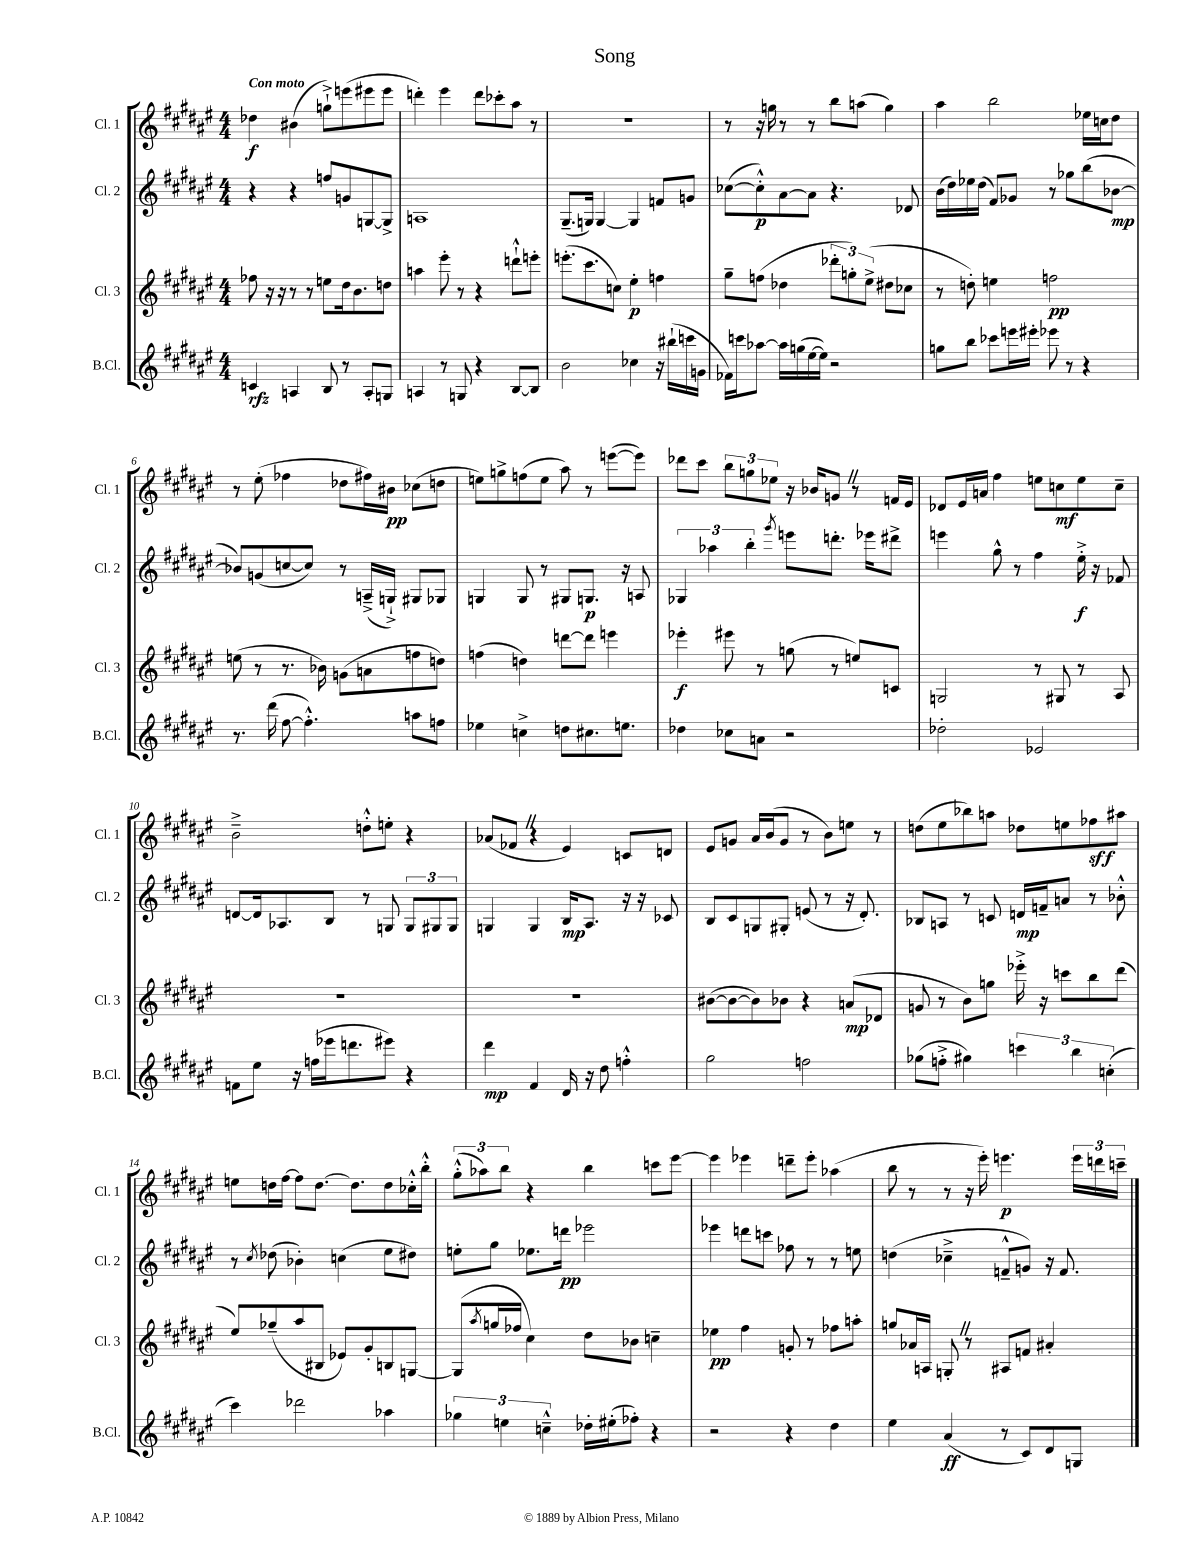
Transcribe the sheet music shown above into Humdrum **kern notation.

**kern	**dynam	**kern	**dynam	**kern	**dynam	**kern	**dynam
*part4	*part4	*part3	*part3	*part2	*part2	*part1	*part1
*staff4	*staff4	*staff3	*staff3	*staff2	*staff2	*staff1	*staff1
*I"B.Cl.	*	*I"Cl. 3	*	*I"Cl. 2	*	*I"Cl. 1	*
*I'B.Cl.	*	*I'Cl. 3	*	*I'Cl. 2	*	*I'Cl. 1	*
*clefG2	*	*clefG2	*	*clefG2	*	*clefG2	*
*k[f#c#g#d#a#e#]	*	*k[f#c#g#d#a#e#]	*	*k[f#c#g#d#a#e#]	*	*k[f#c#g#d#a#e#]	*
*M4/4	*	*M4/4	*	*M4/4	*	*M4/4	*
=1	=1	=1	=1	=1	=1	=1	=1
!	!	!	!	!	!	!LO:TX:a:B:t=Con moto	!
4cn/	rfz	8ff-X\	.	4r	.	4dd-X\	f
.	.	16r	.	.	.	.	.
.	.	16r	.	.	.	.	.
4An/	.	8r	.	4r	.	(4b#X\	.
.	.	8r	.	.	.	.	.
8B/	.	8een\L	.	8ffn/L	.	8ggn`^\L)	.
8r	.	16dd#\k	.	8gn/	.	(8eeen\	.
.	.	8.b\	.	.	.	.	.
8A'/L	.	.	.	[8Gn/	.	8eee#X\	.
8Gn/J	.	8ddn\J	.	8G^/J]	.	8eee#\J	.
=2	=2	=2	=2	=2	=2	=2	=2
4An/	.	4aan\	.	1An	.	4dddn'\)	.
8r	.	8eee#'\	.	.	.	4eee#\	.
8Gn/	.	8r	.	.	.	.	.
4r	.	4r	.	.	.	8ddd\L	.
.	.	.	.	.	.	8ccc-X'\	.
[8B/L	.	8dddn`^^\L	.	.	.	8aa#\J	.
8B/J]	.	8eeen'\J	.	.	.	8r	.
=3	=3	=3	=3	=3	=3	=3	=3
2b\	.	(8.eeen'\L	.	(8.G#~/L	.	1r	.
.	.	8.ccc#\	.	16Gn/Jk)	.	.	.
.	.	.	.	[4G/	.	.	.
.	.	8ccn\J)	.	.	.	.	.
4cc-X\	.	4ee#'\	p	4G/]	.	.	.
16r	.	4ffn\	.	8fn/L	.	.	.
(16bb#X`\LL	.	.	.	.	.	.	.
16cccn\	.	.	.	8gn/J	.	.	.
16gn\JJ	.	.	.	.	.	.	.
=4	=4	=4	=4	=4	=4	=4	=4
16f-X\LL)	.	8gg#~\L	.	([8cc-X\L	.	8r	.
16cccn\J	.	.	.	.	.	.	.
[8aa-X\J	.	(8ffn\J	.	8cc-'^^\])	p	16r	.
.	.	.	.	.	.	16ggn\	.
16aa-\LL]	.	4dd-X\	.	[8a#\	.	8r	.
(16ggn\	.	.	.	.	.	.	.
[16ee#\	.	.	.	8a#\J]	.	8r	.
16ee#\JJ])	.	.	.	.	.	.	.
2r	.	12ddd-X'\L	.	4.r	.	8bb\L	.
.	.	12ggn'\)	.	.	.	.	.
.	.	.	.	.	.	(8aan\J	.
.	.	(12ee#^\J	.	.	.	.	.
.	.	8dd#X\L	.	.	.	4gg\)	.
.	.	8cc-X\J	.	8d-X/	.	.	.
=5	=5	=5	=5	=5	=5	=5	=5
8ggn\L	.	8r	.	(16b\LL	.	4aa#\	.
.	.	.	.	16dd#\)	.	.	.
8bb\J	.	8ddn'\)	.	16ee-X\	.	.	.
.	.	.	.	(16dd#\JJ	.	.	.
8ccc-X\L	.	4een\	.	8f#/L)	.	2bb\	.
16eeen\L	.	.	.	8g-X/J	.	.	.
16eee#X'\JJ	.	.	.	.	.	.	.
8eee-X\	.	2ffn\	pp	8r	.	.	.
8r	.	.	.	8gg-X\L	.	.	.
4r	.	.	.	(8bb\	.	16ee-X\LL	.
.	.	.	.	.	.	16ccn\J	.
.	.	.	.	[8b-X\J	mp	8dd#\J	.
!!LO:LB:g=z
=6	=6	=6	=6	=6	=6	=6	=6
8.r	.	(8een\	.	8b-X/L])	.	8r	.
.	.	8r	.	(8gn/	.	(8ee#'\	.
(16ddd#\	.	.	.	.	.	.	.
[8ff#\	.	8.r	.	[8ccn/	.	4ff-X\	.
4.ff#'^^\])	.	.	.	8cc/J])	.	.	.
.	.	16b-X\)	.	.	.	.	.
.	.	(8gn\L	.	8r	.	8dd-X\L	.
.	.	8an\	.	(16An~^/LL	.	16ff#X\L)	.
.	.	.	.	16Gn`^/JJ)	.	16b#X\JJ	pp
8aan\L	.	8ffn\	.	8G#X/L	.	(8cc-X\L	.
8ffn\J	.	8ddn\J)	.	8G-X/J	.	8ddn\J	.
=7	=7	=7	=7	=7	=7	=7	=7
4ee-X\	.	(4ffn\	.	4Gn/	.	8een\L)	.
.	.	.	.	.	.	8ggn^\	.
4ccn^\	.	4ddn\)	.	8G/	.	(8ffn\	.
.	.	.	.	8r	.	8ee\J	.
8ddn\L	.	[8dddn\L	.	8G#X/L	.	8aa#\)	.
8.cc#X\	.	8ddd\J]	.	8.Gn/J	p	8r	.
.	.	4eeen\	.	.	.	([8eeen\L	.
8.een\J	.	.	.	16r	.	.	.
.	.	.	.	8An/	.	8eee\J])	.
=8	=8	=8	=8	=8	=8	=8	=8
4dd-X\	.	4eee-X'\	f	6G-X/	.	8ddd-X\L	.
.	.	.	.	.	.	8ccc#\J	.
.	.	.	.	6aa-X\	.	.	.
8cc-X\L	.	8eee#X\	.	.	.	12bb\L	.
.	.	.	.	6bb'\	.	12ggn\	.
8an\J	.	8r	.	.	.	.	.
.	.	.	.	.	.	12ee-X\J	.
.	.	.	.	8qggg#/	.	.	.
2r	.	(8ggn\	.	8eeen\L	.	16r	.
.	.	.	.	.	.	16b-X/KL	.
.	.	8r	.	8.dddn'\J	.	8gnZ/J	.
.	.	8een/L)	.	.	.	8r	.
.	.	.	.	16eee-X\KL	.	.	.
.	.	8cn/J	.	8ddd#X^\J	.	16fn/LL	.
.	.	.	.	.	.	16e#/JJ	.
=9	=9	=9	=9	=9	=9	=9	=9
2dd-X'\	.	2Gn/	.	4eeen\	.	8d-X/L	.
.	.	.	.	.	.	16e#/L	.
.	.	.	.	.	.	16an/JJ	.
.	.	.	.	8gg#^^\	.	4ff#\	.
.	.	.	.	8r	.	.	.
2e-X/	.	8r	.	4ff#\	.	8een\L	.
.	.	8G#X/	.	.	.	8ccn\	mf
.	.	8r	.	16ee#'^\	f	8ee\	.
.	.	.	.	16r	.	.	.
.	.	8A#/	.	8f-X/	.	8cc~\J	.
!!LO:LB:g=z
=10	=10	=10	=10	=10	=10	=10	=10
8fn\L	.	1r	.	[8dn/L	.	2b~^\	.
8ee#\J	.	.	.	16d/k]	.	.	.
.	.	.	.	8.A-X/	.	.	.
16r	.	.	.	.	.	.	.
(16ffn\LL	.	.	.	.	.	.	.
16eee-X\J	.	.	.	8B/J	.	.	.
8.dddn\	.	.	.	.	.	.	.
.	.	.	.	8r	.	8ddn'^^\L	.
8eee#X\J)	.	.	.	8Gn/	.	8een'\J	.
4r	.	.	.	12G/L	.	4r	.
.	.	.	.	12G#X/	.	.	.
.	.	.	.	12G#/J	.	.	.
=11	=11	=11	=11	=11	=11	=11	=11
4ddd#\	mp	1r	.	4Gn/	.	(8a-X/L	.
.	.	.	.	.	.	8f-XZ/J	.
4f#/	.	.	.	4G/	.	4r	.
16d#/	.	.	.	16B/KL	mp	4e#/)	.
16r	.	.	.	8.A#/J	.	.	.
8dd#\	.	.	.	.	.	.	.
4ffn'^^\	.	.	.	16r	.	8cn/L	.
.	.	.	.	16r	.	.	.
.	.	.	.	8c-X/	.	8dn/J	.
=12	=12	=12	=12	=12	=12	=12	=12
2gg#\	.	([8b#X\L	.	8B/L	.	8e#/L	.
.	.	8b#\_	.	8c#/	.	8gn/J	.
.	.	8b#\])	.	8Gn/	.	16a#/LL	.
.	.	.	.	.	.	(16b/J	.
.	.	8b-X\J	.	8G#X'/J	.	8g/J	.
2ffn\	.	4r	.	(8en/	.	8r	.
.	.	.	.	8r	.	8b\L)	.
.	.	(8an/L	mp	16r	.	8een\J	.
.	.	.	.	8.d#'/)	.	.	.
.	.	8d-X/J	.	.	.	8r	.
=13	=13	=13	=13	=13	=13	=13	=13
(8gg-X\L	.	8gn/	.	8B-X/L	.	(8ddn\L	.
8ffn'^\J	.	8r	.	8An/J	.	8ee#\	.
4gg#X\)	.	8b\L)	.	8r	.	8bb-X\)	.
.	.	8ggn\J	.	8cn/	.	8aan\J	.
6cccn\	.	16eee-X'^\	.	16dn/LL	mp	8dd-X\L	.
.	.	16r	.	16fn~/J	.	.	.
.	.	8cccn\L	.	8an/J	.	8een\	.
6bb\	.	.	.	.	.	.	.
.	.	8bb\	.	8r	.	8ff-X\	sff
(6ccn'\	.	.	.	.	.	.	.
.	.	(8ddd#\J	.	8b-X'^^\	.	8aa#X\J	.
!!LO:LB:g=z
=14	=14	=14	=14	=14	=14	=14	=14
4ccc#\)	.	8ee#/L)	.	8r	.	8een\L	.
.	.	.	.	8qcc#/	.	.	.
.	.	(8gg-X~/	.	(8dd-X\	.	16ddn\L	.
.	.	.	.	.	.	[16ff#\JJ	.
2ddd-X\	.	8aa#/	.	4b-X'\)	.	8ff#\L]	.
.	.	8B#X/J	.	.	.	[8.dd\J	.
.	.	8e-X/L)	.	(4ccn\	.	.	.
.	.	.	.	.	.	8.dd\L]	.
.	.	8g#'/	.	.	.	.	.
4aa-X\	.	8Bn/	.	8ee#\L	.	8dd\	.
.	.	[8Gn/J	.	8dd#X\J)	.	16cc-X'^^\L	.
.	.	.	.	.	.	16bb'^^\JJ	.
=15	=15	=15	=15	=15	=15	=15	=15
6gg-X\	.	(8G/L]	.	8een'\L	.	(12gg#'^^\L	.
.	.	.	.	.	.	12aa-X\)	.
.	.	8qaa#/	.	.	.	.	.
.	.	16ggn/L	.	8gg#\J	.	.	.
6een\	.	.	.	.	.	12bb\J	.
.	.	16ff-X/JJ	.	.	.	.	.
.	.	4cc#\)	.	8.ee-X\L	.	4r	.
6ccn~^^\	.	.	.	.	.	.	.
.	.	.	.	16dddn\Jk	pp	.	.
16dd-X'\LL	.	8dd#\L	.	2eee-X\	.	4bb\	.
(16ee#X'\J	.	.	.	.	.	.	.
8ff-X'\J)	.	8b-X\J	.	.	.	.	.
4r	.	4ccn~\	.	.	.	8cccn\L	.
.	.	.	.	.	.	[8eee#\J	.
=16	=16	=16	=16	=16	=16	=16	=16
2r	.	4ee-X\	pp	4eee-X\	.	4eee#\]	.
.	.	4ff#\	.	8dddn\L	.	4eee-X\	.
.	.	.	.	8cccn\J	.	.	.
4r	.	8gn'/	.	8ff-X\	.	8dddn~\L	.
.	.	8r	.	8r	.	8eee-'\J	.
4dd#\	.	8ff-X\L	.	8r	.	(4aa-X\	.
.	.	8aan'\J	.	8een\	.	.	.
=17	=17	=17	=17	=17	=17	=17	=17
4ee#\	.	8ggn/L	.	(4ddn\	.	8bb\	.
.	.	16a-X/L	.	.	.	8r	.
.	.	16An/JJ	.	.	.	.	.
(4a#/	ff	8Gn'Z/	.	4cc-X~^\	.	8r	.
.	.	8r	.	.	.	16r	.
.	.	.	.	.	.	16eee#'\)	.
8r	.	8A#X/L	.	8fn~^^/L	.	4.eeen\	p
8c#/L)	.	8fn/J	.	8gn/J)	.	.	.
8d#/	.	4a#X'/	.	16r	.	.	.
.	.	.	.	8.f/	.	.	.
8Gn/J	.	.	.	.	.	24eee\LL	.
.	.	.	.	.	.	24dddn\	.
.	.	.	.	.	.	24cccn~\JJ	.
==	==	==	==	==	==	==	==
*-	*-	*-	*-	*-	*-	*-	*-
